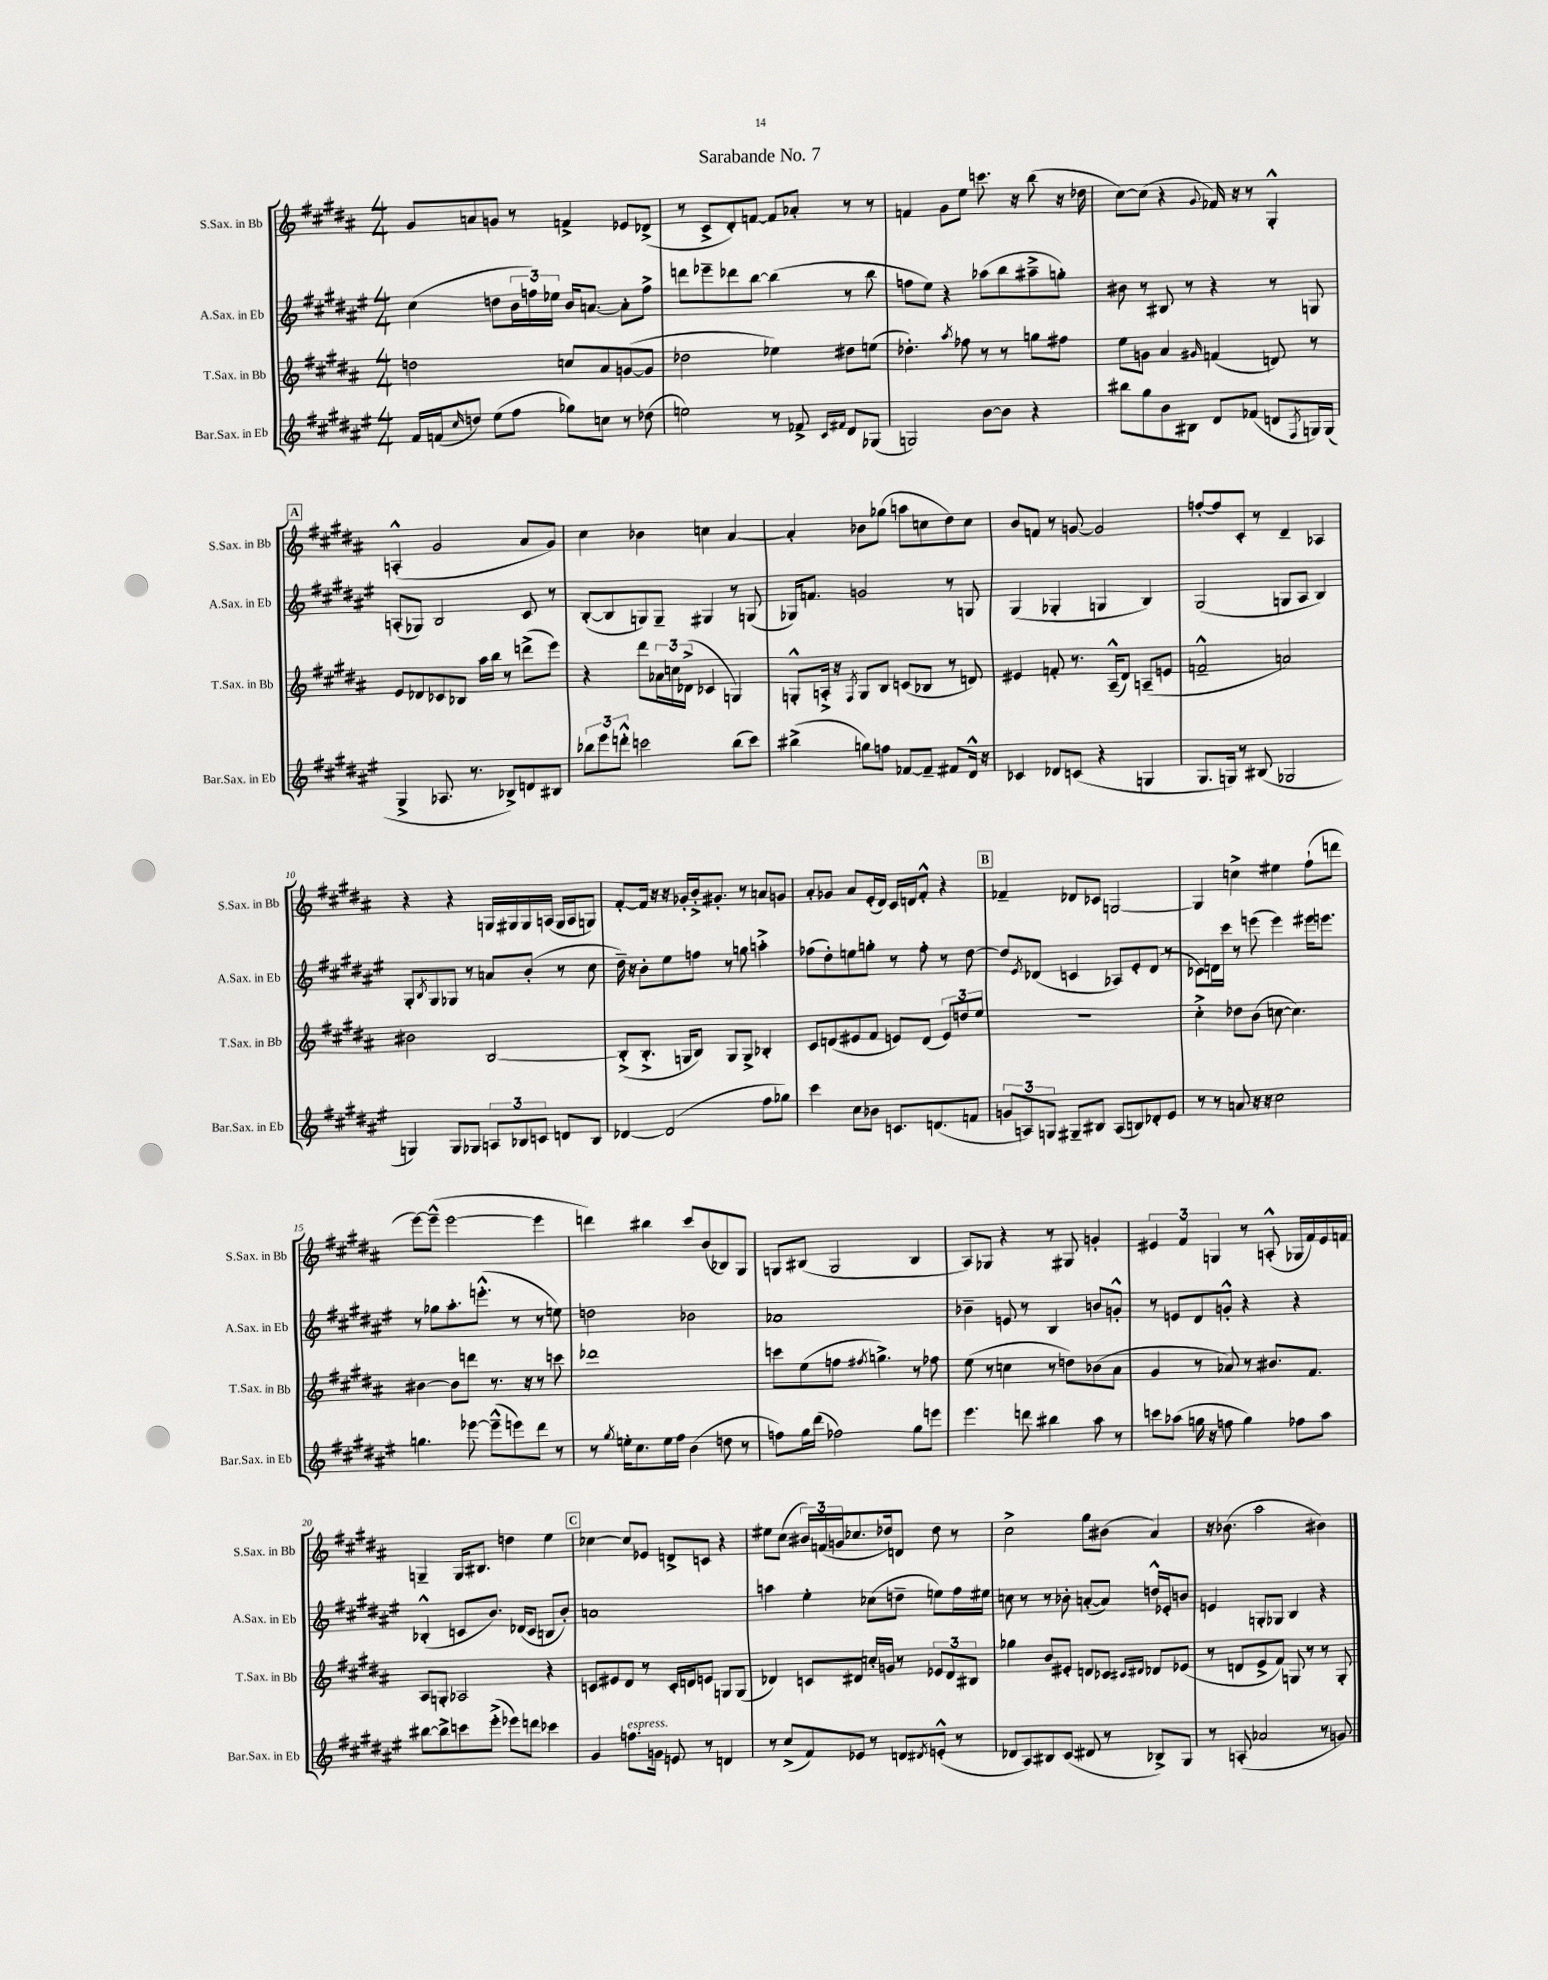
\header { title = "Sarabande No. 7" }
<<
\new StaffGroup <<
\new Staff = "s0" \with { instrumentName = "S.Sax. in Bb" shortInstrumentName = "S.Sax. in Bb" } {
    \clef treble \key b \major \numericTimeSignature \time 4/4
    gis'8 a'8 g'8 r8 f'4-> ees'8 des'8->( |
    r8 cis'8-> dis'8-.) f'8~ f'8 aes'8-. r8 r8 |
    f'4 gis'8 e''8 c'''8. r16 b''8( r16 des''16 |
    cis''8~) cis''8( r4 \appoggiatura { gis'8 } fes'16) r16 r8 gis4-.-^ |
    \mark \markup { \box "A" } a4-.-^( gis'2 ais'8 gis'8) |
    cis''4 bes'4 c''4 ais'4~ |
    ais'4-. bes'8 ges''8( a''8 c''8 dis''8) c''8 |
    b'8 f'8 r8 g'8~ g'2 |
    f''8~-. f''8 cis'8-. r8 dis'4-- aes4 |
    r4 r4 g16 gis16 gis16 a16( gis16 a16 g8) |
    fis'8~-. fis'16 r16 r16 ges'16-. b'16-.-> gis'8.-. r8 a'8 g'8 |
    ais'8-. ges'8 ais'8 e'16-.( dis'16) cis'16 d'16 fis'8-.-^ r4 |
    \mark \markup { \box "B" } fes'4-- des'8 ces'8 g2~ |
    g4 c''4-> eis''4 fis''8-!( d'''8 |
    e'''8~) e'''8---^( e'''2~ e'''4 |
    d'''4) bis''4 cis'''8 b'8( bes8) gis8 |
    g8 bis8( g2 bis4 |
    ais8) ges8 r4 r8 gis8 g'4-. |
    \tuplet 3/2 { eis'4 fis'4 g4 } r8 a8-.-^( ges16 fis'16) eis'16 f'16 |
    g4-- g16 bis8. d''4 e''4 |
    \mark \markup { \box "C" } ces''4~ ces''8 ees'8 d'8-> c'8 r4 |
    eis''8 cis''8( \tuplet 3/2 { bis'16) f'16( g'16 } ces''8. des''16) d'8 des''8 r8 |
    cis''2-> gis''8 bis'8( ais'4) |
    r16 bes'8.( ais''2 bis'4) \bar "|." |
}
\new Staff = "s1" \with { instrumentName = "A.Sax. in Eb" shortInstrumentName = "A.Sax. in Eb" } {
    \clef treble \key fis \major \numericTimeSignature \time 4/4
    cis''4( d''8 \tuplet 3/2 { b'16 f''16) ees''16 } b'16 a'8.~ a'8-. f''8-> |
    d'''8 ees'''8-- des'''8 b''8~ b''4( r8 b''8 |
    f''8 eis''8) r4 aes''8( b''8 ais''8---> g''8-.) |
    bis'8 r8 bis8 r8 r4 r8 g8 |
    \mark \markup { \box "A" } a8-.( ges8) b2 cis'8 r8 |
    b8~-.( b8 g8) g8-- gis4 r8 g8( |
    ges16) f'8. g'2 r8 g8 |
    gis4( ges4-. g4 b4) |
    gis2( g8 ais8 b4) |
    gis8-. \acciaccatura { b8 } gis8 ges8 r8 a'8 b'8-.( r8 cis''8 |
    dis''16--) r16 b'8-. eis''8 f''8 r8 g''8 a''4-.-> |
    fes''8( dis''8-.) e''8 g''8-. r8 fes''8-. r8 dis''8~ |
    \mark \markup { \box "B" } dis''8 \acciaccatura { eis'8 } des'8( c'4 aes8) eis'8-. des'8( r8 |
    ces'8) d'16 cis'''16 r8 e'''8( e'''4) eis'''16 e'''8. |
    r8 ges''8 ais''8.-. e'''8.-.-^( r8 r8 e''8) |
    d''2 bes'2 |
    aes'1 |
    bes'4-- e'8 r8 b4 b'8 g'8-.-^ |
    r8 e'8 dis'8 g'8-.-^ r4 r4 |
    bes4-.-^( c'8 b'8.) des'16( c'8 b8 b'8-.) |
    \mark \markup { \box "C" } a'1 |
    a''4 eis''4-. ces''8( d''8-- e''8) fis''16 eis''16 |
    c''8 r8 r8 bes'8-. a'8~-.( a'8) d''16-^ ees'16-. b'8 |
    e'4 g8-. ges8 b4 r4 \bar "|." |
}
\new Staff = "s2" \with { instrumentName = "T.Sax. in Bb" shortInstrumentName = "T.Sax. in Bb" } {
    \clef treble \key b \major \numericTimeSignature \time 4/4
    d''2 c''8 ais'8 g'8~( g'8 |
    des''2 ees''4) dis''8 e''8( |
    des''4.-.) \acciaccatura { ais''8 } fes''8 r8 r8 g''8 fis''8 |
    e''8 g'8 ais'4 \grace { gis'16 } f'4( d'8) r8 |
    \mark \markup { \box "A" } e'8 des'8 ces'8 bes8 ais''16 b''16 r8 d'''8->( e'''8) |
    r4 dis'''8 \tuplet 3/2 { aes'16 c''16 des'16->( } ces'4 g4) |
    g8-.-^ a16-.-> r16 \acciaccatura { fis8 } g8 b8 c'8( bes8 r8 d'8) |
    eis'4 f'8-. r8. ais16---^( dis'8) a8--( e'8 |
    f'2---^ a'2) |
    bis'2 b2~ |
    b8-.->( b8.-.-> g16 b8) g8 g8-> bes4-. |
    cis'8 d'8( eis'8 fis'8 e'8) d'8( \tuplet 3/2 { e'8) d''8 e''8 } |
    \mark \markup { \box "B" } R1 |
    cis''4-.-> des''8 b'8( c''8~ c''4.) |
    bis'4~ bis'8 d'''8 r8. r16 r8 c'''8 |
    des'''1 |
    c'''8 e''8( f''8 \acciaccatura { fis''8 } g''4.->) r8 fes''8 |
    e''8( r8 c''4 r8 d''8) bes'8( ais'8 |
    gis'4 r8 aes'8) r8 bis'8. fis'8. |
    ais8 g8-. aes2 r4 |
    \mark \markup { \box "C" } c'8 eis'8 dis'8 r8 c'16-. d'16 e'8 g8 g8( |
    des'4) c'8 dis'8 c''16-. g'16 r8 \tuplet 3/2 { ees'8 dis'8 bis8 } |
    ges''4 b'8 eis'8-. d'8 ces'8 \grace { cis'16 dis'16 } des'8 ees'8( |
    r8 d'8 e'8-> fis'8) g8 r8 r8 g8-. \bar "|." |
}
\new Staff = "s3" \with { instrumentName = "Bar.Sax. in Eb" shortInstrumentName = "Bar.Sax. in Eb" } {
    \clef treble \key fis \major \numericTimeSignature \time 4/4
    fis'16 f'16( \grace { cis''16 } d''8) eis''8( fis''8 ges''8) c''8 r8 des''8( |
    e''2) r8 fes'8-> \grace { cis'16 fis'16 } dis'8 ges8( |
    g2) b'8~ b'8 r4 |
    bis''8 gis''8 b'8 bis8 dis'8 fes'8( d'8 \acciaccatura { fis8 } g16) g16( |
    \mark \markup { \box "A" } gis4-> aes8. r8. bes8->) d'8 bis8 |
    \tuplet 3/2 { bes''8 eis'''8 d'''8-.-^ } c'''2 bes''8( c'''8) |
    bis''4->( g''8) f''8 fes'8~ fes'8-- fis'8 dis'16-^ r16 |
    ces'4 des'8 c'8( r4 g4 |
    gis8. g16) r8 bis8( ges2 |
    g4) g8 ges8 \tuplet 3/2 { a8 bes8 c'8 } d'8 bes8 |
    des'4~ des'2( fis''8 ges''8) |
    cis'''4 cis''8 bes'8 c'8. d'8.( f'8 |
    \mark \markup { \box "B" } \tuplet 3/2 { g'8 a8) g8 } gis8-- bis8 a8( b8) des'8-. eis'8 |
    r8 r8 a'8 r16 r16 cis''2 |
    g''4. ees'''8~ ees'''8---^( e'''8) dis'''8 r8 |
    r8 \acciaccatura { gis''8 } e''16-. cis''8. e''16 fis''16 b'4( d''8 r8 |
    f''8) gis''16 dis'''16( fes''2) gis''8 e'''8 |
    eis'''4. d'''8 bis''4 ais''8 r8 |
    c'''8 aes''8( g''16 r16 f''8 g''4) fes''8 aes''8 |
    bis''8~ bis''8-> c'''8 eis'''8-.->( ees'''8) d'''8 ces'''4 |
    \mark \markup { \box "C" } gis'4 f''8.^\markup { \italic "espress." } g'16 e'8 r8 d'4 |
    r8 cis''8->( fis'8) ees'8 r8 d'8 \acciaccatura { dis'8 } e'8-.-^( r8 |
    des'8 ais8) bis8 cis'8( dis'8 r8 bes8->) gis8 |
    r8 a8-.( aes'2 r8 g'8) \bar "|." |
}
>>
>>
